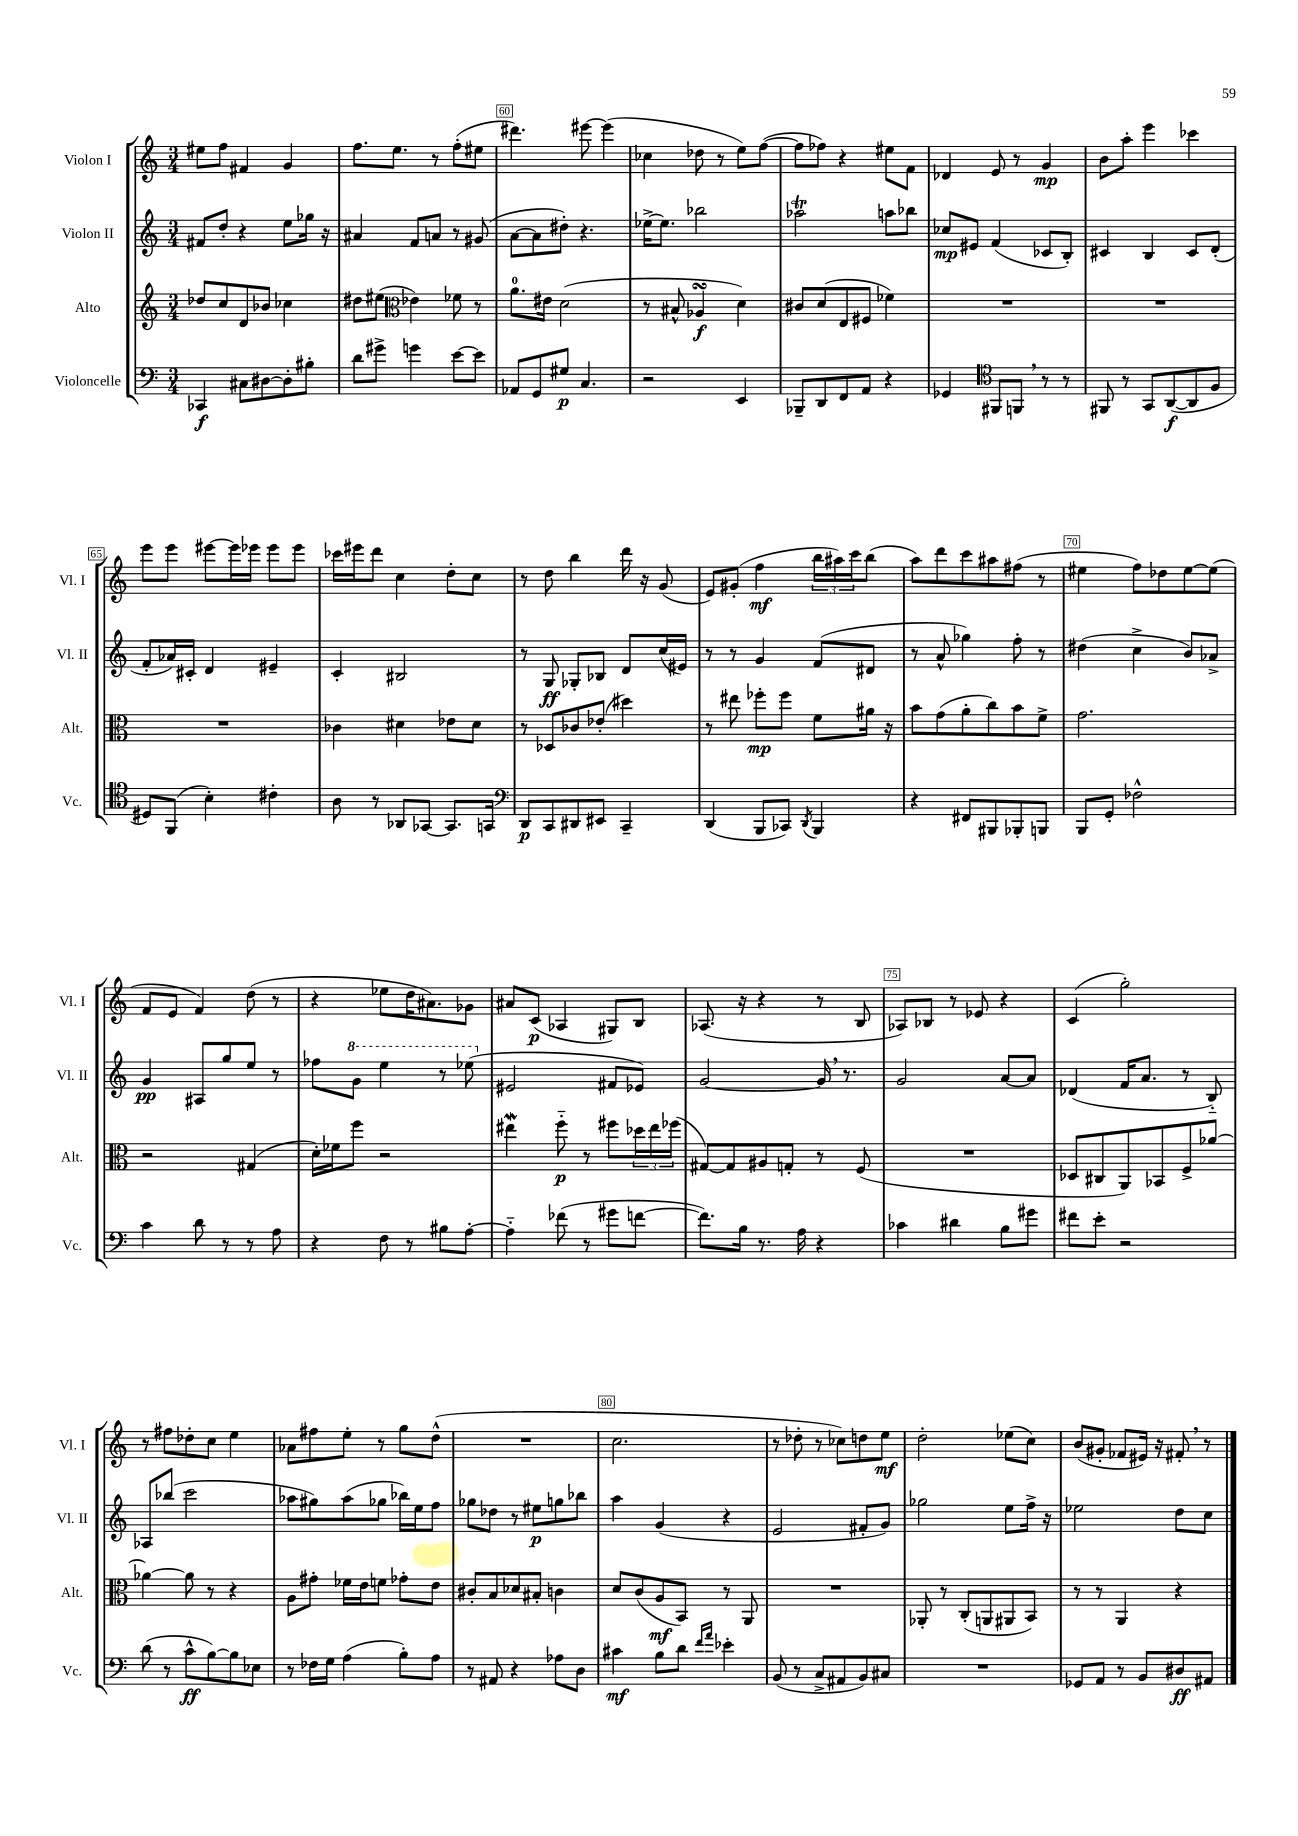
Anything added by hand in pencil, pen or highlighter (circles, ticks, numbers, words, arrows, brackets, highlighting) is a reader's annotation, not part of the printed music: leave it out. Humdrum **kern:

**kern	**dynam	**kern	**dynam	**kern	**dynam	**kern	**dynam
*part4	*part4	*part3	*part3	*part2	*part2	*part1	*part1
*staff4	*staff4	*staff3	*staff3	*staff2	*staff2	*staff1	*staff1
*I"Violoncelle	*	*I"Alto	*	*I"Violon II	*	*I"Violon I	*
*I'Vc.	*	*I'Alt.	*	*I'Vl. II	*	*I'Vl. I	*
*clefF4	*	*clefG2	*	*clefG2	*	*clefG2	*
*k[]	*	*k[]	*	*k[]	*	*k[]	*
*M3/4	*	*M3/4	*	*M3/4	*	*M3/4	*
=58	=58	=58	=58	=58	=58	=58	=58
4CC-X/	f	8dd-X/L	.	8f#X/L	.	8ee#X\L	.
.	.	8cc/	.	8dd'/J	.	8ff\J	.
8C#X\L	.	8d/	.	4r	.	4f#X/	.
[8D#X\	.	8b-X/J	.	.	.	.	.
8D#'\]	.	4cc-X\	.	8ee\L	.	4g/	.
8B#X'\J	.	.	.	16gg-X\Jk	.	.	.
.	.	.	.	16r	.	.	.
=59	=59	=59	=59	=59	=59	=59	=59
8d\L	.	8dd#X\L	.	4a#X/	.	8.ff\L	.
8g#X^\J	.	(8ee#X\J	.	.	.	.	.
.	.	.	.	.	.	8.ee\J	.
*	*	*clefC3	*	*	*	*	*
4gn\	.	4e-X\)	.	8f/L	.	.	.
.	.	.	.	8an/J	.	8r	.
[8e\L	.	8f-X\	.	8r	.	(8ff'\L	.
8e\J]	.	8r	.	(8g#X/	.	8ee#X\J	.
=60	=60	=60	=60	=60	=60	=60	=60
8AA-X/L	.	8.a\L	.	[8a\L	.	4.ddd#X\)	.
8GG/	.	.	.	8a\]	.	.	.
.	.	16e#X\Jk	.	.	.	.	.
8G#X/J	p	(2d\	.	8dd#X'\J)	.	.	.
4.C/	.	.	.	4.r	.	[8eee#X\	.
.	.	.	.	.	.	(4eee#\]	.
=61	=61	=61	=61	=61	=61	=61	=61
2r	.	8r	.	[16ee-X^\KL	.	4cc-X\	.
.	.	.	.	8.ee-\J]	.	.	.
.	.	8B#X^^/	.	.	.	.	.
.	.	4A-XsSSs/	f	2bb-X\	.	8dd-X\	.
.	.	.	.	.	.	8r	.
4EE/	.	4d\)	.	.	.	8ee\L)	.
.	.	.	.	.	.	([8ff\J	.
=62	=62	=62	=62	=62	=62	=62	=62
8BBB-X~/L	.	8c#X/L	.	2aa-XT\	.	8ff\L]	.
8DD/	.	(8d/	.	.	.	8ff-X\J)	.
8FF/	.	8E/	.	.	.	4r	.
8AA/J	.	8F#X/J	.	.	.	.	.
4r	.	4f-X\)	.	8aan\L	.	8ee#X\L	.
.	.	.	.	8bb-X\J	.	8f\J	.
=63	=63	=63	=63	=63	=63	=63	=63
4GG-X/	.	2.r	.	8cc-X/L	mp	4d-X/	.
.	.	.	.	8e#X/J	.	.	.
*clefC4	*	*	*	*	*	*	*
8FF#X/L	.	.	.	(4f/	.	8e/	.
8FFn,/J	.	.	.	.	.	8r	.
8r	.	.	.	8c-X/L	.	4g/	mp
8r	.	.	.	8B'/J)	.	.	.
=64	=64	=64	=64	=64	=64	=64	=64
8FF#X/	.	2.r	.	4c#X/	.	8b\L	.
8r	.	.	.	.	.	8aa'\J	.
8GG/L	.	.	.	4B/	.	4eee\	.
([8AA/	f	.	.	.	.	.	.
8AA/]	.	.	.	8c#/L	.	4ccc-X\	.
8F/J	.	.	.	(8d'/J	.	.	.
!!LO:LB:g=z
=65	=65	=65	=65	=65	=65	=65	=65
8D#X/L)	.	2.r	.	8f'/L	.	8eee\L	.
(8FF/J	.	.	.	16a-X/L)	.	8eee\J	.
.	.	.	.	16c#X'/JJ	.	.	.
4B'\)	.	.	.	4d/	.	[8eee#X\L	.
.	.	.	.	.	.	16eee#\L]	.
.	.	.	.	.	.	16eee-X\JJ	.
4c#X'\	.	.	.	4e#X~/	.	8eee-\L	.
.	.	.	.	.	.	8eee-\J	.
=66	=66	=66	=66	=66	=66	=66	=66
8A\	.	4c-X\	.	4c'/	.	16ccc-X\LL	.
.	.	.	.	.	.	16eee#X\J	.
8r	.	.	.	.	.	8ddd\J	.
8AA-X/L	.	4d#X\	.	2B#X/	.	4cc\	.
[8GG-X/J	.	.	.	.	.	.	.
8.GG-/L]	.	8e-X\L	.	.	.	8dd'\L	.
.	.	8d#\J	.	.	.	8cc\J	.
16GGn/Jk	.	.	.	.	.	.	.
=67	=67	=67	=67	=67	=67	=67	=67
*clefF4	*	*	*	*	*	*	*
8DD/L	p	8r	.	8r	.	8r	.
8CC/	.	8D-X/L	.	8G/	ff	8dd\	.
8DD#X/	.	8c-X/	.	8G-X'/L	.	4bb\	.
8EE#X/J	.	(8e-X'/J	.	8B-X/J	.	.	.
4CC~/	.	4dd#X\)	.	8d/L	.	16ddd\	.
.	.	.	.	.	.	16r	.
.	.	.	.	(16cc/L	.	(8g/	.
.	.	.	.	16e#X/JJ)	.	.	.
=68	=68	=68	=68	=68	=68	=68	=68
(4DD/	.	8r	.	8r	.	8e/L)	.
.	.	8ee#X\	.	8r	.	(8g#X'/J	.
8BBB/L	.	8ff-X'\L	mp	4g/	.	4ff\	mf
8CC-X/J)	.	8ff-\J	.	.	.	.	.
8qDD/	.	.	.	.	.	.	.
4BBB/	.	8f\L	.	(8f/L	.	24bb\LL	.
.	.	.	.	.	.	24aa#X\)	.
.	.	.	.	.	.	24ccc\J	.
.	.	16a#X\Jk	.	8d#X/J	.	(8bb\J	.
.	.	16r	.	.	.	.	.
=69	=69	=69	=69	=69	=69	=69	=69
4r	.	8b\L	.	8r	.	8aa\L)	.
.	.	(8g\	.	8a^^/	.	8ddd\	.
8FF#X/L	.	8a'\	.	4gg-X\)	.	8ccc\	.
8BBB#X/	.	8cc\)	.	.	.	8aa#X\	.
8BBB-X'/	.	8b\	.	8ff'\	.	(8ff#X\J	.
8BBBn/J	.	8f^\J	.	8r	.	8r	.
=70	=70	=70	=70	=70	=70	=70	=70
8BBB/L	.	2.g\	.	(4dd#X\	.	4ee#X\	.
8GG'/J	.	.	.	.	.	.	.
2F-X^^\	.	.	.	4cc^\	.	8ff\L)	.
.	.	.	.	.	.	8dd-X\	.
.	.	.	.	8b/L)	.	[8ee#\	.
.	.	.	.	8a-X^/J	.	(8ee#\J]	.
!!LO:LB:g=z
=71	=71	=71	=71	=71	=71	=71	=71
4c\	.	2r	.	4g/	pp	8f/L	.
.	.	.	.	.	.	8e/J	.
8d\	.	.	.	8A#X/L	.	4f/)	.
8r	.	.	.	8gg/	.	.	.
8r	.	(4G#X/	.	8ee/J	.	(8dd\	.
8A\	.	.	.	8r	.	8r	.
=72	=72	=72	=72	=72	=72	=72	=72
4r	.	16d'\LL)	.	8ff-X\L	.	4r	.
.	.	16f-X\J	.	.	.	.	.
*	*	*	*	*8va	*	*	*
.	.	8ff\J	.	8gg\J	.	.	.
8F\	.	2r	.	4eee\	.	8ee-X\L	.
8r	.	.	.	.	.	16dd\K	.
.	.	.	.	.	.	8.a#X\)	.
8B#X\L	.	.	.	8r	.	.	.
[8A'\J	.	.	.	(8eee-X\	.	8g-X\J	.
=73	=73	=73	=73	=73	=73	=73	=73
*	*	*	*	*X8va	*	*	*
4A\]	.	4ee#XW\	.	2e#X/	.	8a#X/L	.
.	.	.	.	.	.	(8c/J	p
(8f-X\	.	8ff\	p	.	.	4A-X/	.
8r	.	8r	.	.	.	.	.
8g#X\L	.	8ff#X\L	.	8f#X/L	.	8G#X/L)	.
[8fn\J	.	24dd-X\L	.	8e-X/J)	.	8B/J	.
.	.	24ee#\	.	.	.	.	.
.	.	(24ff-X\JJ	.	.	.	.	.
=74	=74	=74	=74	=74	=74	=74	=74
8.f\L])	.	[8G#X/L)	.	[2g/	.	(8.A-X/	.
.	.	8G#/]	.	.	.	.	.
16B\Jk	.	.	.	.	.	16r	.
8.r	.	8A#X/	.	.	.	4r	.
.	.	8Gn'/J	.	.	.	.	.
16A\	.	.	.	.	.	.	.
4r	.	8r	.	16g,/]	.	8r	.
.	.	.	.	8.r	.	.	.
.	.	(8F/	.	.	.	8B/	.
=75	=75	=75	=75	=75	=75	=75	=75
4c-X\	.	2.r	.	2g/	.	8A-X/L)	.
.	.	.	.	.	.	8B-X/J	.
4d#X\	.	.	.	.	.	8r	.
.	.	.	.	.	.	8e-X/	.
8B\L	.	.	.	[8a/L	.	4r	.
8g#X\J	.	.	.	8a/J]	.	.	.
=76	=76	=76	=76	=76	=76	=76	=76
8f#X\L	.	8D-X/L	.	(4d-X/	.	(4c/	.
8e'\J	.	8C#X/	.	.	.	.	.
2r	.	8AA/)	.	16f/KL	.	2gg'\)	.
.	.	.	.	8.a/J	.	.	.
.	.	8BB-X/	.	.	.	.	.
.	.	8F^/	.	8r	.	.	.
.	.	[8a-X/J	.	8B/)	.	.	.
!!LO:LB:g=z
=77	=77	=77	=77	=77	=77	=77	=77
(8d\	.	4a-X\_	.	8A-X/L	.	8r	.
8r	.	.	.	(8bb-X/J	.	8ff#X\L	.
8c^^\L	ff	8a-\]	.	2ccc\	.	8dd-X'\	.
[8B\)	.	8r	.	.	.	8cc\J	.
8B\]	.	4r	.	.	.	4ee\	.
8E-X\J	.	.	.	.	.	.	.
=78	=78	=78	=78	=78	=78	=78	=78
8r	.	8A\L	.	8aa-X\L	.	8a-X\L	.
16F-X\LL	.	8g#X'\J	.	8gg#X\)	.	8ff#X\	.
16G\JJ	.	.	.	.	.	.	.
(4A\	.	16f-X\LL	.	(8aa-\	.	8ee'\J	.
.	.	16e\J	.	.	.	.	.
.	.	8fn\J	.	8gg-X\J	.	8r	.
8B'\L)	.	8g-X'\L	.	16bb-X\LL)	.	8gg\L	.
.	.	.	.	16ee\J	.	.	.
8A\J	.	8e\J	.	8ff\J	.	(8dd^^\J	.
=79	=79	=79	=79	=79	=79	=79	=79
8r	.	8c#X'/L	.	8gg-X\L	.	2.r	.
8AA#X/	.	8B/	.	8dd-X\J	.	.	.
4r	.	8d-X/	.	8r	.	.	.
.	.	8B#X'/J	.	8ee#X\L	p	.	.
8A-X\L	.	4cn\	.	8ggn\	.	.	.
8D\J	.	.	.	8bb-X\J	.	.	.
=80	=80	=80	=80	=80	=80	=80	=80
4c#X\	mf	8d/L	.	4aa\	.	2.cc\	.
.	.	(8c/	.	.	.	.	.
8B\L	.	8A/	mf	(4g/	.	.	.
8d\J	.	8BB/J)	.	.	.	.	.
16qqf/LL	.	.	.	.	.	.	.
16qqa/JJ	.	.	.	.	.	.	.
4e-X'\	.	8r	.	4r	.	.	.
.	.	8AA/	.	.	.	.	.
=81	=81	=81	=81	=81	=81	=81	=81
(8BB/	.	2.r	.	2e/	.	8r	.
8r	.	.	.	.	.	8dd-X'\	.
8C^/L	.	.	.	.	.	8r	.
8AA#X/	.	.	.	.	.	8cc-X\L)	.
8BB/)	.	.	.	8f#X'/L	.	8ddn\	.
8C#X/J	.	.	.	8g/J)	.	8ee\J	mf
=82	=82	=82	=82	=82	=82	=82	=82
2.r	.	8AA-X'/	.	2gg-X\	.	2dd'\	.
.	.	8r	.	.	.	.	.
.	.	(8C'/L	.	.	.	.	.
.	.	8AAn/	.	.	.	.	.
.	.	8AA#X/	.	8ee\L	.	(8ee-X\L	.
.	.	8BB/J)	.	16ff^\Jk	.	8cc\J)	.
.	.	.	.	16r	.	.	.
=83	=83	=83	=83	=83	=83	=83	=83
8GG-X/L	.	8r	.	2ee-X\	.	(8b/L	.
8AA/J	.	8r	.	.	.	8g#X'/J	.
8r	.	4AA/	.	.	.	8f-X/L	.
8BB/L	.	.	.	.	.	16e#X/Jk)	.
.	.	.	.	.	.	16r	.
8D#X/	ff	4r	.	8dd\L	.	8f#X',/	.
8AA#X/J	.	.	.	8cc\J	.	8r	.
==	==	==	==	==	==	==	==
*-	*-	*-	*-	*-	*-	*-	*-
